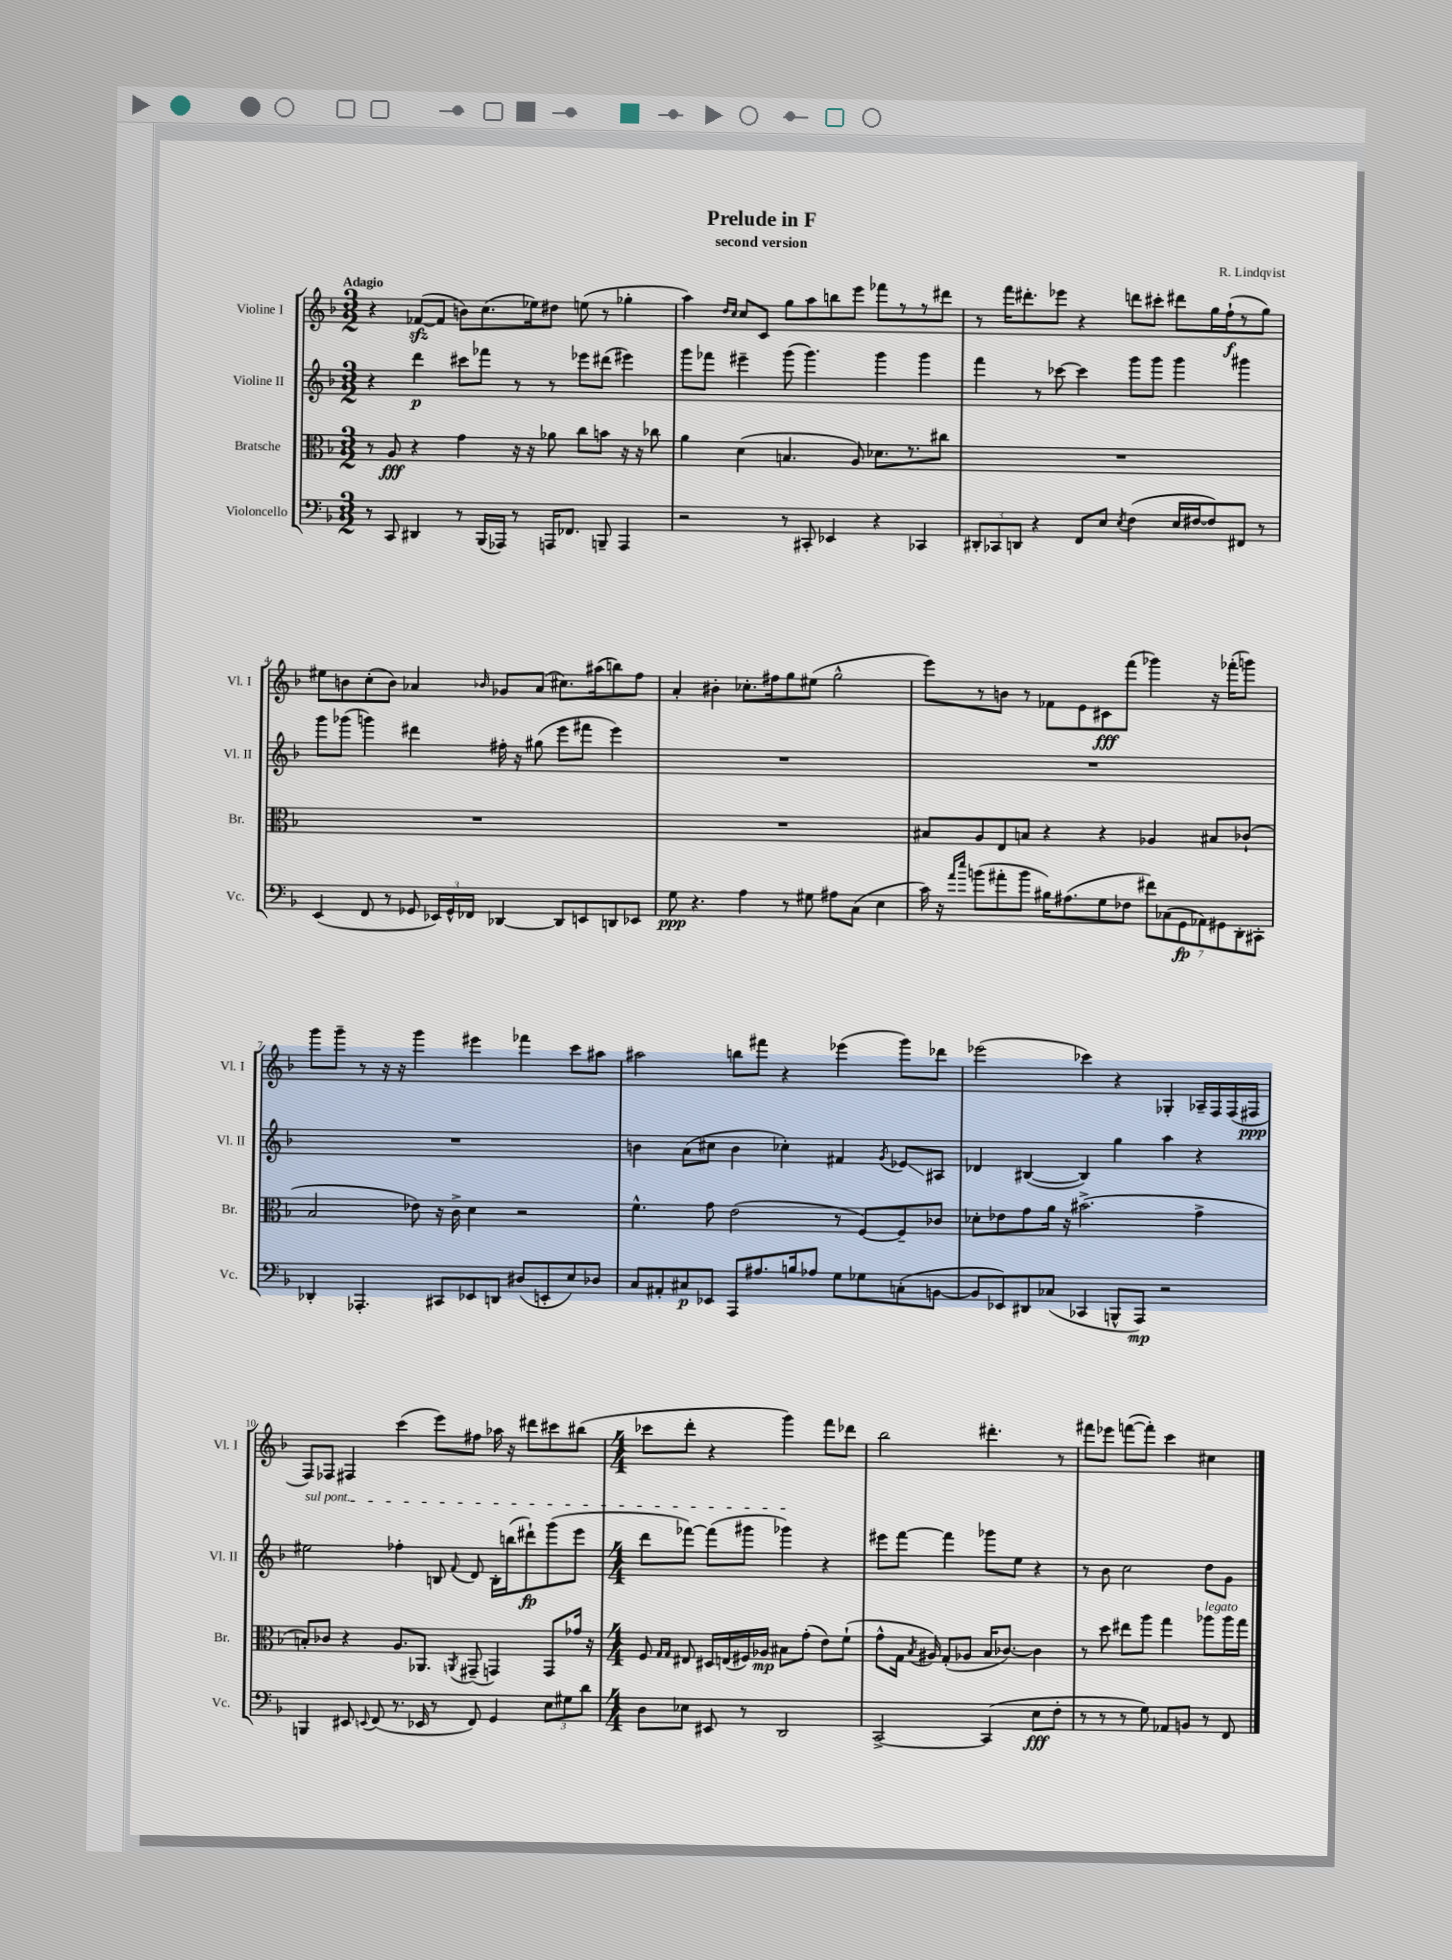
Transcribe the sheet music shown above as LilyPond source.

\header { title = "Prelude in F" composer = "R. Lindqvist" subtitle = "second version" }
<<
\new StaffGroup <<
\new Staff = "s0" \with { instrumentName = "Violine I" shortInstrumentName = "Vl. I" } {
    \clef treble \key f \major \numericTimeSignature \time 3/2 \tempo "Adagio"
    \autoBeamOff r4 fes'8[~\sfz( fes'8] b'8[) c''8.( ees''16) dis''8] e''8( r8 ges''4-. |
    a''4) \grace { d''16[ c''16] } c''8[ c'8] g''8[ a''8 b''8 e'''8] fes'''8[ r8 r8 dis'''8] |
    r8 f'''16[ dis'''8.-. ees'''8] r4 d'''8[ cis'''8]-. dis'''8[ g''16 f''16-!\f( r8 g''8]) |
    eis''8[ b'8 c''8-.( b'8]) aes'4 \grace { bes'16 } ges'8[ aes'8]( cis''8.[) ais''16( b''8) f''8] |
    a'4-. bis'4-. ces''8.[-. fis''16 g''8 eis''8]( g''2-^ |
    e'''8[) r8 b'8] r8 fes'8[ e'8 cis'8\fff f'''8]( ges'''4) r16 fes'''16[-.( g'''8]) |
    g'''8[ g'''8]-- r8 r16 r16 g'''4 eis'''4 fes'''4 c'''8[ ais''8] |
    ais''2 b''8[ fis'''8] r4 ees'''4( g'''8[) des'''8] |
    ees'''2( ces'''4) r4 ges4-. aes16[-- f16 f16( fis16]\ppp |
    f8[) fes8] fis4 c'''4( e'''8[) fis''8] aes''16 r16 dis'''8[ cis'''8 bis''8]( |
    \numericTimeSignature \time 4/4 ces'''8[ d'''8]-. r4 g'''4) f'''8[ des'''8] |
    bes''2 dis'''4.-. r8 |
    fis'''8[ ees'''8] f'''8[~( f'''8]-.) c'''4 cis''4 \bar "|." |
}
\new Staff = "s1" \with { instrumentName = "Violine II" shortInstrumentName = "Vl. II" } {
    \clef treble \key f \major \numericTimeSignature \time 3/2
    \autoBeamOff r4 d'''4\p cis'''8[ fes'''8] r8 r8 ees'''8[ dis'''8]( eis'''4) |
    g'''8[ fes'''8] eis'''4-- g'''8( g'''4.) g'''4 g'''4 |
    f'''4 r8 ces'''8~ ces'''4 g'''8[ g'''8] g'''4 gis'''4 |
    g'''8[ ges'''8]( g'''4) dis'''4 fis''16-. r16 gis''8( e'''8[ fis'''8] e'''4) |
    R1. |
    R1. |
    R1. |
    b'4 a'8[( cis''8] b'4 ces''4-.) fis'4 \acciaccatura { g'8 } ees'8[\glissando ais8] |
    des'4 bis4~( bis4) g''4 a''4 r4 |
    \once \override TextSpanner.bound-details.left.text = \markup { \italic "sul pont." } eis''2\startTextSpan fes''4-. b8 \appoggiatura { f'8 } d'8 b16[-. b''16( dis'''8-!\fp) g'''8( e'''8] |
    \numericTimeSignature \time 4/4 d'''8[ fes'''8]~) fes'''8[( gis'''8] ges'''4\stopTextSpan) r4 |
    eis'''8[ f'''8]~ f'''4 ges'''8[ e''8] r4 |
    r8 bes'8 c''2 d''8[ g'8] \bar "|." |
}
\new Staff = "s2" \with { instrumentName = "Bratsche" shortInstrumentName = "Br." } {
    \clef alto \key f \major \numericTimeSignature \time 3/2
    \autoBeamOff r8 a8\fff r4 g'4 r16 r16 aes'8 c''8[ b'8] r16 r16 ces''8 |
    a'4 d'4( b4. a8) des'8.[ r8. cis''8] |
    R1. |
    R1. |
    R1. |
    bis8[ a8 e8 b8] r4 r4 aes4 bis8[ ces'8]-!( |
    bes2 ees'8) r16 c'16-> d'4 r2 |
    f'4.-^ g'8 e'2( r8 f8[~) f8-- ces'8] |
    des'8[-. ees'8 g'8 a'16] r16 bis'2.->( g'4-> |
    b8[-.) ces'8] r4 a8.[ aes,8.] \acciaccatura { a,8 } gis,8--( g,4) g,8[ ges'16] r16 |
    \numericTimeSignature \time 4/4 f8 \grace { g16[ g16] } eis8 dis16[ e16( fis16) aes16]\mp bis8[ g'8]-.( e'8[) f'8]-!( |
    g'8[-^ g16] \acciaccatura { bes8 } ais16) g8[-.( aes8] bes16[ ces'8.]~) ces'4 |
    r8 d''8 eis''8[ a''8] g''4 aes''8[^\markup { \italic "legato" } aes''16 g''16] \bar "|." |
}
\new Staff = "s3" \with { instrumentName = "Violoncello" shortInstrumentName = "Vc." } {
    \clef bass \key f \major \numericTimeSignature \time 3/2
    \autoBeamOff r8 c,8 dis,4 r8 bes,,16[( aes,,16]) r8 a,,16[ fes,8.] b,,8-- a,,4 |
    r2 r8 cis,8-. ees,4 r4 ces,4 |
    \tuplet 3/2 { dis,8[-. ces,8 d,8] } r4 f,8[ e8] \acciaccatura { e8 } f4( e16[ fis16~ fis8) fis,8] r8 |
    e,4( f,8 r8 ges,8 \tuplet 3/2 { ees,16[) ges,16-^ fes,16] } des,4~ des,8[ e,8 d,8 ees,8] |
    g8\ppp r4. a4 r8 gis8 ais8[ c8]( e4 |
    c'16) r16 \grace { a'16[ e''16] } b'8[( ais'8-. b'8] bis16[) ais8.( g8 fes8] \tuplet 7/4 { fis'8[) ces8( g,8\fp aes,8) gis,8 d,8-. cis,8]-. } |
    des,4-. aes,,4.-. cis,8[ ees,8 d,8] dis8[( e,8-. e8) des8] |
    c8[ ais,8-. cis8\p ees,8] a,,8[ ais8. b16 aes8] g8[ ges8 c8-.( b,8]~ |
    b,8[ ees,8) dis,8 ces8]( ces,4 b,,8[-^ a,,8]\mp) r2 |
    b,,4 eis,8 \appoggiatura { e,8 } f,8( r8. ees,16 r8 f,8) g,4 \tuplet 3/2 { e8[ gis8 d'8] } |
    \numericTimeSignature \time 4/4 d8[ ees8] eis,8 r8 d,2 |
    c,2~-> c,4( e8[\fff f8]-. |
    r8 r8 r8 g8) aes,8[ b,8] r8 f,8 \bar "|." |
}
>>
>>
